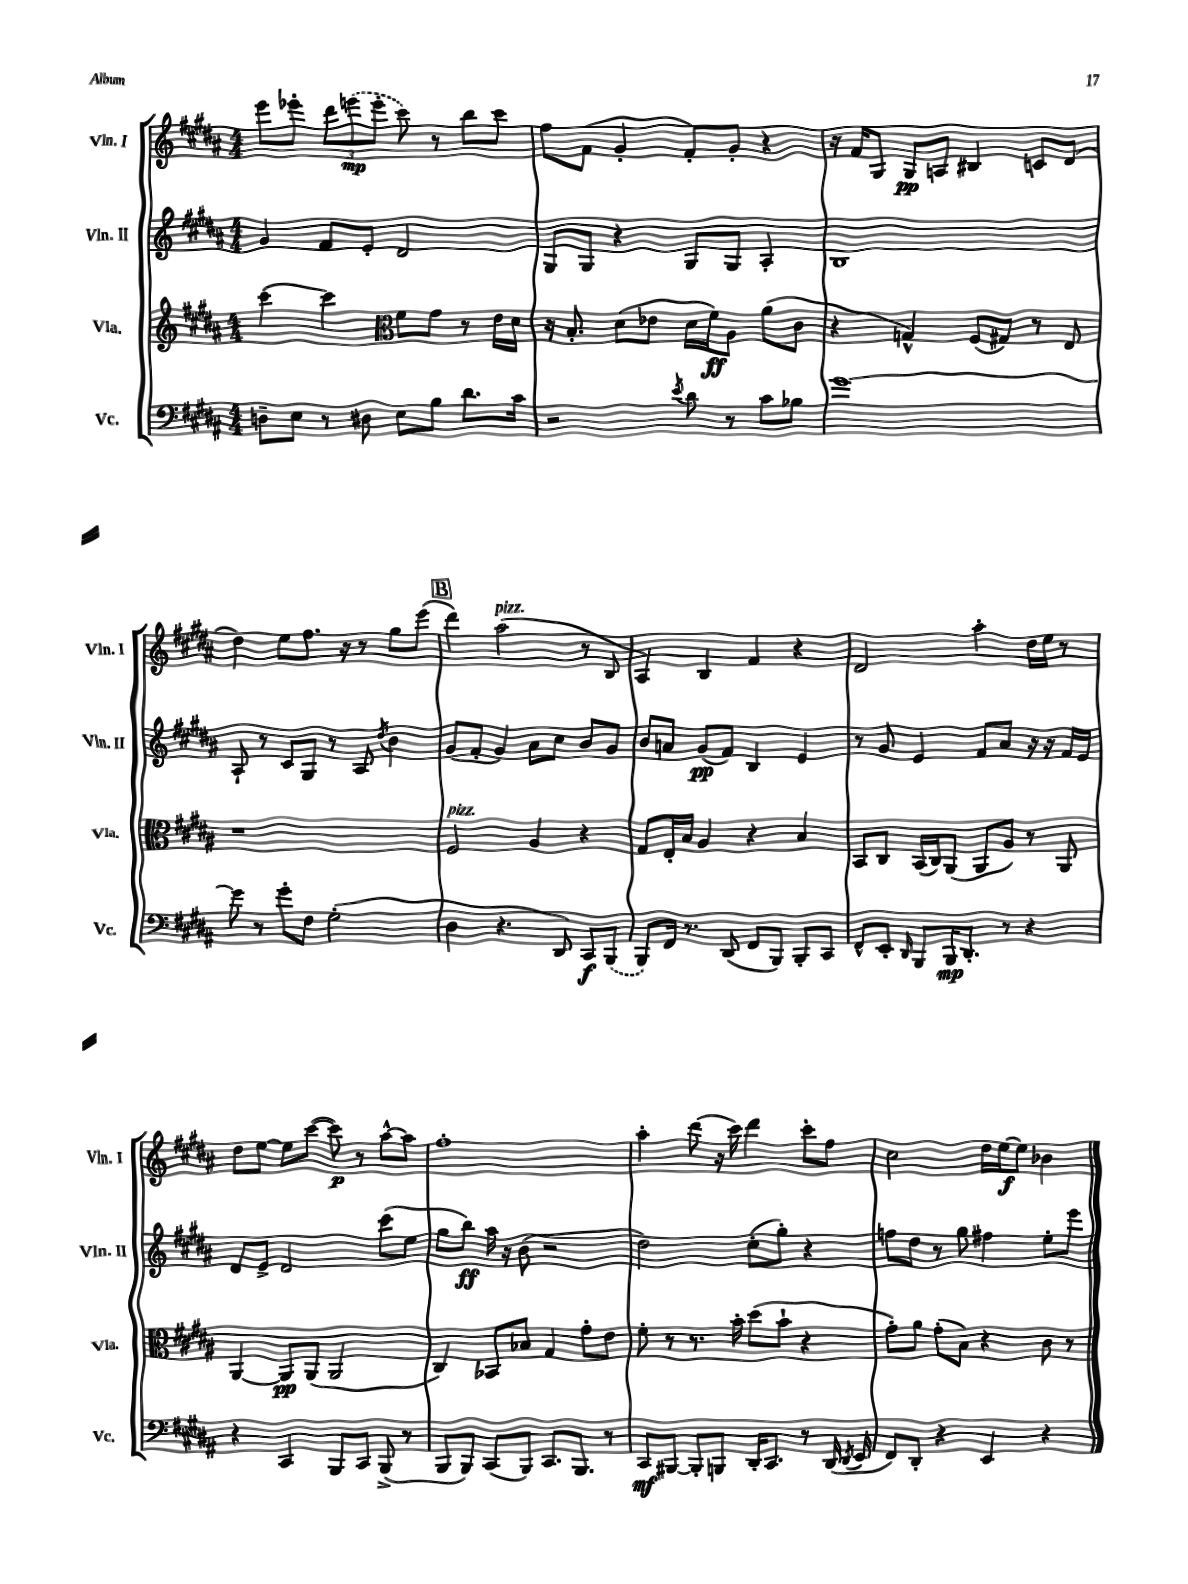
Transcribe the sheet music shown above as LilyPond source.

<<
\new StaffGroup <<
\new Staff = "s0" \with { instrumentName = "Vln. I" shortInstrumentName = "Vln. I" } {
    \clef treble \key b \major \numericTimeSignature \time 4/4
    \autoBeamOff e'''8[ ees'''8]-. \tuplet 3/2 { dis'''8[ \once \slurDashed e'''8\mp( e'''8]-. } cis'''8) r8 b''8[ cis'''8] |
    fis''8[ fis'8]( gis'4-. fis'8[-.) gis'8]-. r4 |
    r16 fis'16[ gis8] gis8[\pp a8] bis4 c'8[ dis'8]( |
    dis''4) e''8[ fis''8.] r16 r8 gis''8[ e'''8]( |
    \mark \markup { \box "B" } dis'''4) ais''2^\markup { \italic "pizz." }( r8 b8 |
    ais4) b4 fis'4 r4 |
    dis'2 ais''4-. dis''16[ e''16] r8 |
    dis''8[ e''8]~ e''8[ cis'''8]~( cis'''8\p) r8 ais''8[~-^ ais''8] |
    fis''1-. |
    ais''4-. dis'''8( r16 cis'''16) dis'''4 cis'''8[-. fis''8] |
    cis''2 dis''16[ e''16~\f e''8] bes'4 \bar "|." |
}
\new Staff = "s1" \with { instrumentName = "Vln. II" shortInstrumentName = "Vln. II" } {
    \clef treble \key b \major \numericTimeSignature \time 4/4
    \autoBeamOff gis'4 fis'8[ e'8]-. dis'2 |
    gis8[ gis8] r4 gis8[ gis8] ais4-. |
    b1 |
    ais8-! r8 cis'8[ gis8] r8 ais8 \acciaccatura { dis''8 } b'4 |
    \mark \markup { \box "B" } gis'8[( fis'8]-. gis'4) ais'8[ cis''8] b'8[ gis'8] |
    b'8[ a'8] gis'8[\pp( fis'8]) b4 e'4 |
    r8 gis'8 e'4 fis'8[ ais'8] r16 r16 fis'16[ e'16] |
    dis'8[ e'8]-> dis'2 cis'''8[( e''8] |
    gis''8[ b''8]\ff) ais''16 r16 b'8( r2 |
    dis''2) cis''8[-.( gis''8]-.) r4 |
    f''8[ dis''8] r8 gis''8 fis''4 e''8[-. e'''8] \bar "|." |
}
\new Staff = "s2" \with { instrumentName = "Vla." shortInstrumentName = "Vla." } {
    \clef treble \key b \major \numericTimeSignature \time 4/4
    \autoBeamOff cis'''4~ cis'''4 \clef alto fis'8[ gis'8] r8 e'16[ dis'16] |
    r16 b8.-. dis'8[( ees'8] dis'16[ fis'16\ff) ais8] ais'8[( cis'8] |
    r4 g4-^) fis8[( gis8]) r8 e8 |
    r1 |
    \mark \markup { \box "B" } fis2^\markup { \italic "pizz." } ais4 r4 |
    gis8[ e16-. b16] ais4 r4 b4 |
    b,8[ cis8] b,16[( cis16) ais,8]( ais,8[ ais8]) r8 ais,8 |
    ais,4~ ais,8[\pp ais,8]( ais,2 |
    cis4) bes,8[ bes8] gis4 gis'8[-. e'8] |
    fis'8-. r8 r8. b'16-. dis''8[( b'8]-! r4 |
    gis'8[-.) ais'8] gis'8[-.( b8]) r4 cis'8 r8 \bar "|." |
}
\new Staff = "s3" \with { instrumentName = "Vc." shortInstrumentName = "Vc." } {
    \clef bass \key b \major \numericTimeSignature \time 4/4
    \autoBeamOff d8[-- e8] r8 dis8 e8[ b8] dis'8.[ cis'16] |
    r2 \acciaccatura { e'8 } dis'8 r8 cis'8[ bes8] |
    gis'1~ |
    gis'8 r8 gis'8[-. fis8] gis2-.( |
    \mark \markup { \box "B" } dis4 r4. dis,8) cis,8[\f \once \slurDashed b,,8]( |
    b,,8[) fis,16] r8. dis,8( fis,8[ b,,8]) b,,8[-. cis,8] |
    fis,8[-^ e,8]-. \grace { dis,16 } b,,8[ b,,16\mp dis,8.]-. r8 r4 |
    r4 cis,4 b,,8[ cis,8] b,,8->( r8 |
    b,,8[ b,,8]) cis,8[( b,,8]) cis,8.[ b,,8.] r8 |
    cis,8[\mf bis,,8]~ bis,,8[-. b,,8] dis,16[-. cis,8.] r8 dis,16( \acciaccatura { dis,8 } e,16 |
    fis,8[) dis,8]-. r4 e,4 r4 \bar "|." |
}
>>
>>
\layout { \context { \Score \remove "Bar_number_engraver" } }
